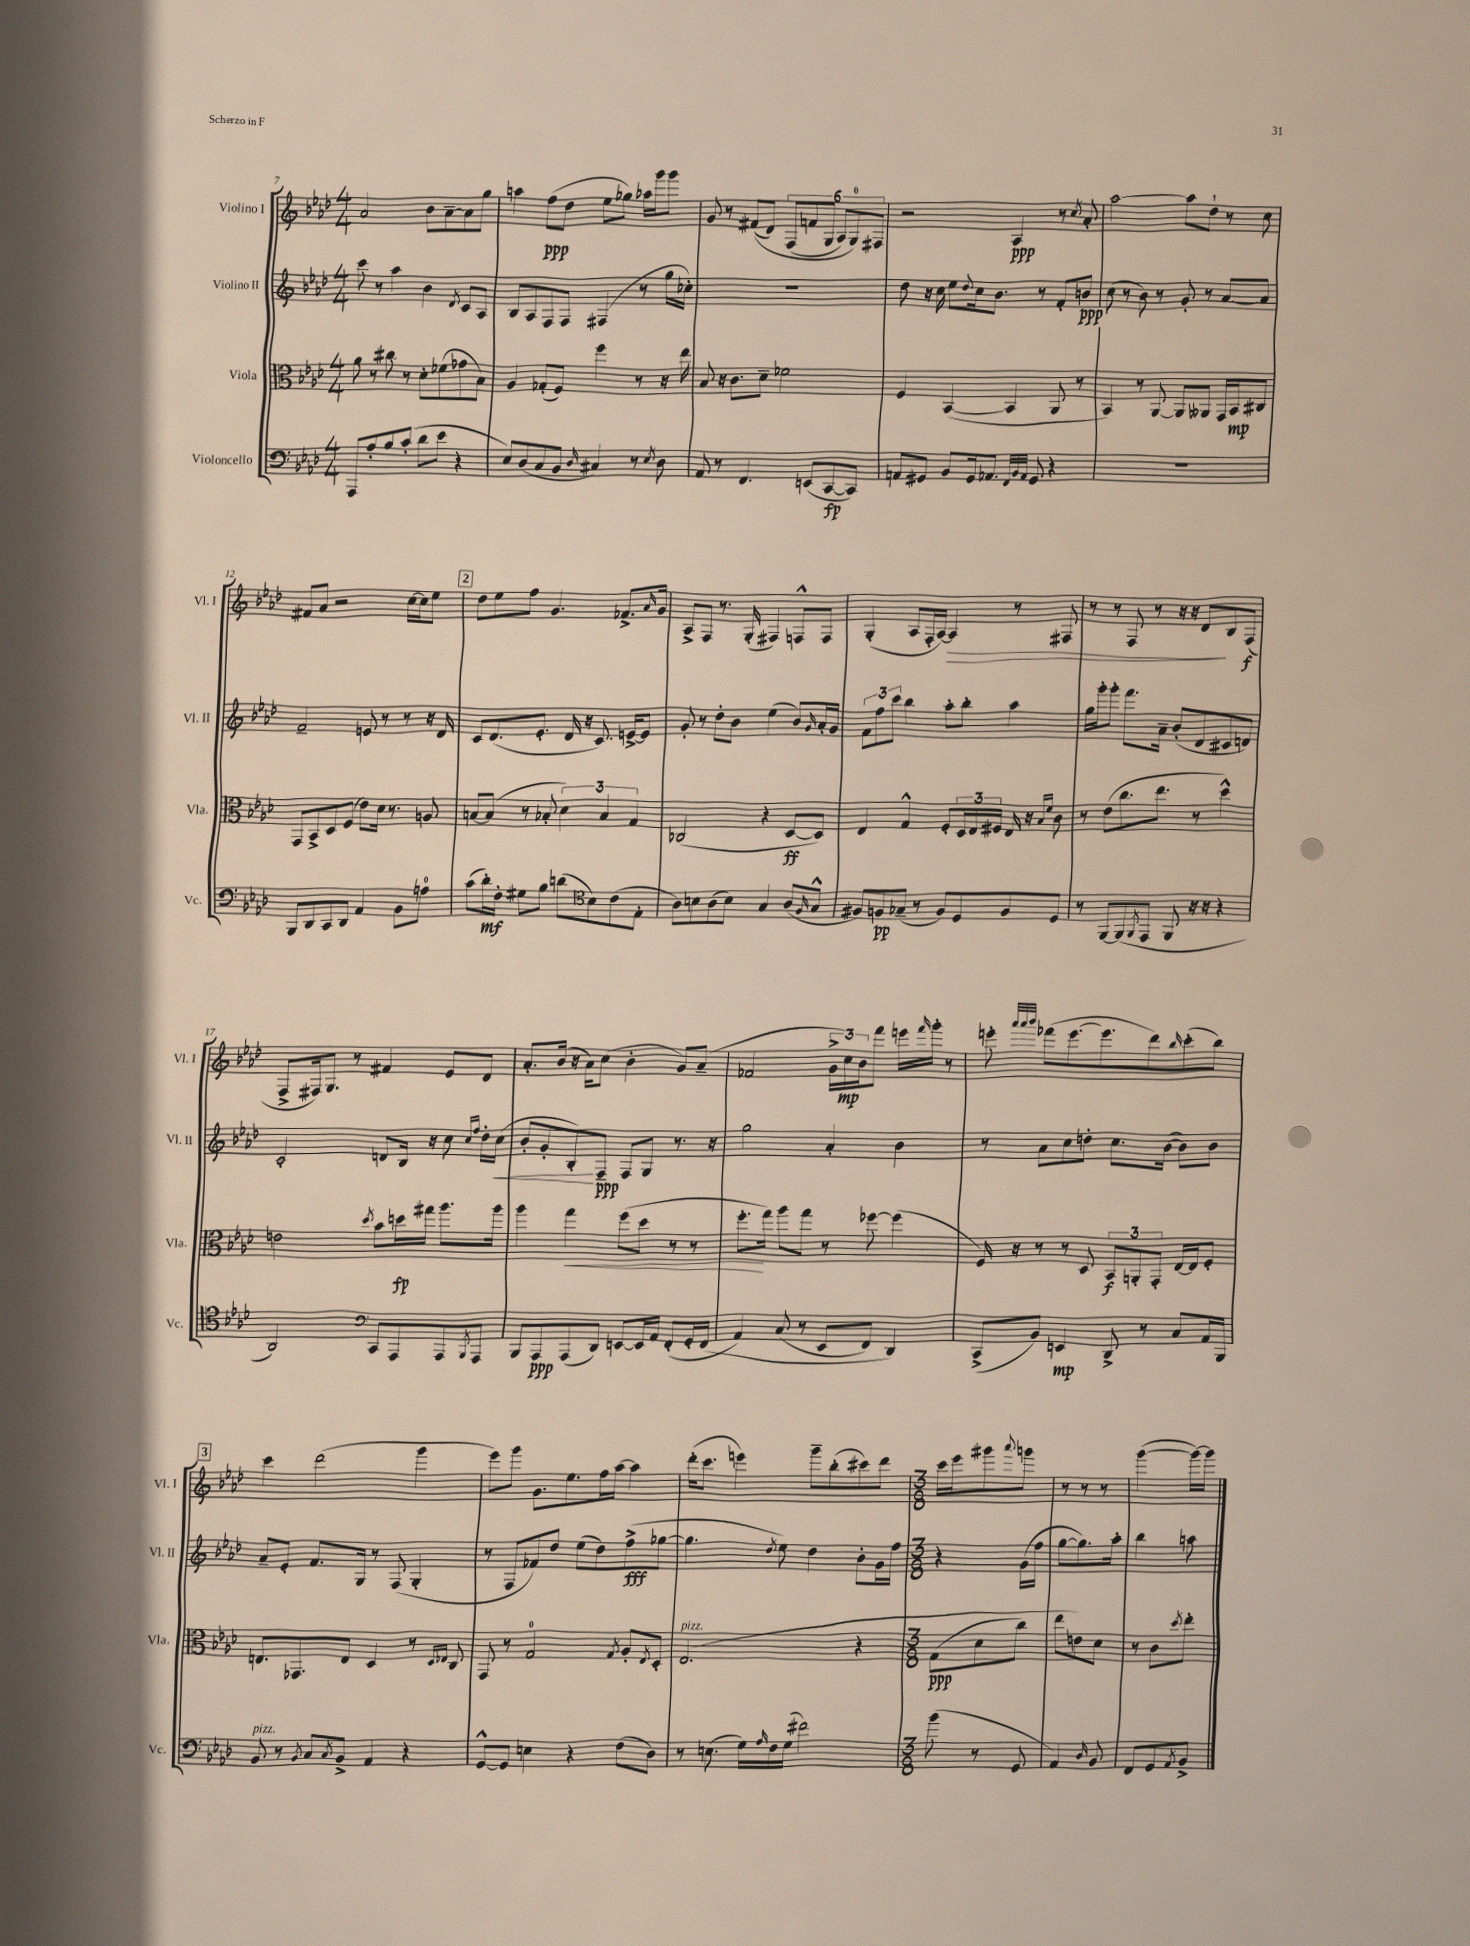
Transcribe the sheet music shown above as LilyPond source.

<<
\new StaffGroup <<
\new Staff = "s0" \with { instrumentName = "Violino I" shortInstrumentName = "Vl. I" } {
    \clef treble \key aes \major \numericTimeSignature \time 4/4
    aes'2 bes'8 aes'8~-- aes'8 g''8 |
    a''4 f''8\ppp( des''8 ees''8 ges''8) aes''16 g'''16 g'''8 |
    g'8 r8 fis'8(\( des'8) \tuplet 6/4 { f8( f'8 g8 aes8) g8-0\) fis8 } |
    r2 aes4\ppp r8 \acciaccatura { c''8 } aes'8-. |
    aes''2~ aes''8 des''8-! r8 c''8 |
    fis'8 aes'8 r2 c''16~ c''16 ees''8 |
    \mark \markup { \box "2" } des''8 ees''8 f''8 g'4. fes'8.-> \grace { aes'16 } g'16 |
    aes8-> f8 r8. g16-.( fis4) f8-^ f8 |
    g4-.( aes8 f16-. aes16~) aes4\> r8 fis8 |
    r8 r8 f8 r8 r16 r16 des'8\! bes8 f8\f( |
    f8-> fis16) g8. r8 fis'4 ees'8 des'8 |
    aes'8.-. bes'16( r16 aes'16) c''8( bes'4-. g'8) aes'8--( |
    fes'2 \tuplet 3/2 { g'16-> c''16\mp) bes'16 } f'''8 e'''16 \grace { f'''16 } g'''16-. r8 |
    e'''8-. \grace { aes'''32 aes'''32 bes'''32 } fes'''8( e'''8.~ e'''8. des'''8) \grace { bes''16 } c'''8-.( bes''8) |
    \mark \markup { \box "3" } c'''4 des'''2( g'''4 |
    ees'''8) g'''8 g'8. ees''8. f''16 aes''16~ aes''4 |
    des'''16-.( c'''8. e'''4) g'''8-- bes''8-.( cis'''8) des'''8 |
    \numericTimeSignature \time 3/8 c'''16 ees'''16 gis'''8 \appoggiatura { aes'''8 } g'''8 |
    r8 r8 r8 |
    g'''4~( g'''16~) g'''16 \bar "|." |
}
\new Staff = "s1" \with { instrumentName = "Violino II" shortInstrumentName = "Vl. II" } {
    \clef treble \key aes \major \numericTimeSignature \time 4/4
    c'''8 r8 aes''4 bes'4 \acciaccatura { des'8 } c'8 aes8 |
    bes8 aes8 f8 f8 fis4( r8 g''16 ces''16-.) |
    R1 |
    des''8 r16 c''16 ees''8 \appoggiatura { des''8 } c''16 bes'8. r8 f'8-. b'8\ppp |
    c''8( r8 bes'8) r8 g'8-. r8 aes'8~ aes'8 |
    f'2-- e'8 r8 r8 r16 des'16 |
    \mark \markup { \box "2" } c'8 des'8.( ees'8.-. des'16 r16 c'8.) e'16~-> e'8 |
    g'8-. r8 des''8-. bes'8 ees''4( bes'8) \grace { g'16 } aes'16-. g'16 |
    \tuplet 3/2 { f'8 f''8 c'''8 } bes''4 aes''8-. bes''8-. aes''4 |
    g''16 g'''16-. g'''8-. f'''8. aes'16-- bes'8-.( des'8 cis'8 d'8) |
    c'2-. d'8 bes16 r16 c''8 \grace { c''16 f''16 } des''16-. c''16\<( |
    bes'8-. g'8-. bes8-.\!) f8--\ppp f8 g8 r8. r16 |
    g''2 aes'4-. bes'4 |
    r8 aes'8 c''8 d''8-. c''8. bes'16~( bes'8) bes'8 |
    \mark \markup { \box "3" } aes'8-- ees'8-. f'8. g16 r8 f8( g4-. |
    r8 f8 fes'8) des''8 ees''8( des''8) f''8->\fff( ges''8~ |
    ges''4. \acciaccatura { des''8 } ees''8) des''4 bes'8-. g'16 f''16 |
    \numericTimeSignature \time 3/8 r4 g'16( f''16 |
    g''8~ g''8.) aes''16-. |
    bes''4 a''8 \bar "|." |
}
\new Staff = "s2" \with { instrumentName = "Viola" shortInstrumentName = "Vla." } {
    \clef alto \key aes \major \numericTimeSignature \time 4/4
    aes'8 r8 cis''8 r8 des'8-. fes'8( ges'8 bes8) |
    aes4 ges8-.( f8) f''4 r8 r16 ees''16 |
    bes8 r16 c'8. des'8-- fes'2 |
    f4 bes,4~( bes,4 aes,8 r8 |
    bes,4) r8 aes,8~ aes,8 aeses,8 g,16 bes,16\mp cis8 |
    g,8 bes,8-> des8 f8( ees'8) des'16 r8. a8 |
    \mark \markup { \box "2" } b8~ b8( r8 bes8-. \tuplet 3/2 { des'4) bes4 g4 } |
    ces2( r4 des8~\ff des8) |
    ees4 g4-^ f8-. \tuplet 3/2 { des16 ees16 fis16 } ees16 r16 \grace { bes16 f'16 } c'8 |
    r8 ees'8( c''8. ees''8. r8 des''4-^) |
    e'2 \acciaccatura { des''8 } bes'8 d''16\fp gis''16 aes''8. aes''16 |
    aes''4 g''4\< f''8( des''8 r8 r8 |
    f''8.-.\! g''16) aes''8 g''8 r8 fes''8~ fes''4( |
    f16) r16 r8 r8 des8 \tuplet 3/2 { bes,8\f a,8-. g,8-. } ees16~ ees16 f8-. |
    \mark \markup { \box "3" } e8. ges,8. e8 des4 r8 \grace { des16 ees16 } c8 |
    g,8 r8 g2-0 \acciaccatura { g8 } aes8-. \acciaccatura { ees8 } des8-. |
    ees2.^\markup { \italic "pizz." }\( r4 |
    \numericTimeSignature \time 3/8 g8\ppp( des'8 c''8) |
    ees''8 e'8\) des'8 |
    r8 c'8 \acciaccatura { des''8 } ees''8-. \bar "|." |
}
\new Staff = "s3" \with { instrumentName = "Violoncello" shortInstrumentName = "Vc." } {
    \clef bass \key aes \major \numericTimeSignature \time 4/4
    aes,,8 aes8-. bes8 c'8-.( des'8 ees'8 r4 |
    ees8) des8( c8 bes,8 \grace { des16 } cis4) r8 \acciaccatura { ees8 } des8 |
    aes,8 r8 f,4. e,8( c,8~\fp c,8) |
    a,8 gis,8 bes,8 gis,16 aes,8. \grace { f,32 bes,32 aes,32 } gis,8 r4 |
    R1 |
    bes,,8 des,8 c,8 des,8 aes,4 bes,8 a8-0 |
    \mark \markup { \box "2" } c'8( des'16-.\mf) f16-. gis8 bes8 d'8( bes8) c'8( ees8-. |
    \clef tenor aes8) b8 aes8( b8) g4 aes8( \grace { f16 } g8-^ |
    fis8) f8\pp ges8--( r8 f8) des8 f8 des8 |
    r8 f,8~ f,8( \acciaccatura { f,8 } ees,8 f,8 r16 r16 r4 |
    aes,2) \clef bass c,8 aes,,8 aes,,8 \acciaccatura { bes,,8 } aes,,8 |
    bes,,8 aes,,8\ppp aes,,8( des,8) e,8~ e,16 aes,16 f,8-.( g,16-. f,16\( |
    aes,4) c8( r8 ees,8 f,8) des,4\) |
    c,8->( bes,8) e,4\mp des,8-> r8 c8 aes,16 bes,,16 |
    \mark \markup { \box "3" } bes,8^\markup { \italic "pizz." } r8 \acciaccatura { bes,8 } c8 \acciaccatura { c8 } bes,8-> aes,4 r4 |
    g,8~-^ g,8 e4 r4 f8( des8) |
    r8 e8.( g16) \grace { aes16 } f16 g16( fis'2) |
    \numericTimeSignature \time 3/8 bes'8( r8 g,8 |
    aes,4) \grace { des16 } bes,8 |
    f,8 g,8 \acciaccatura { aes,8 } bes,8-> \bar "|." |
}
>>
>>
\layout { \context { \Score currentBarNumber = #7 } }
